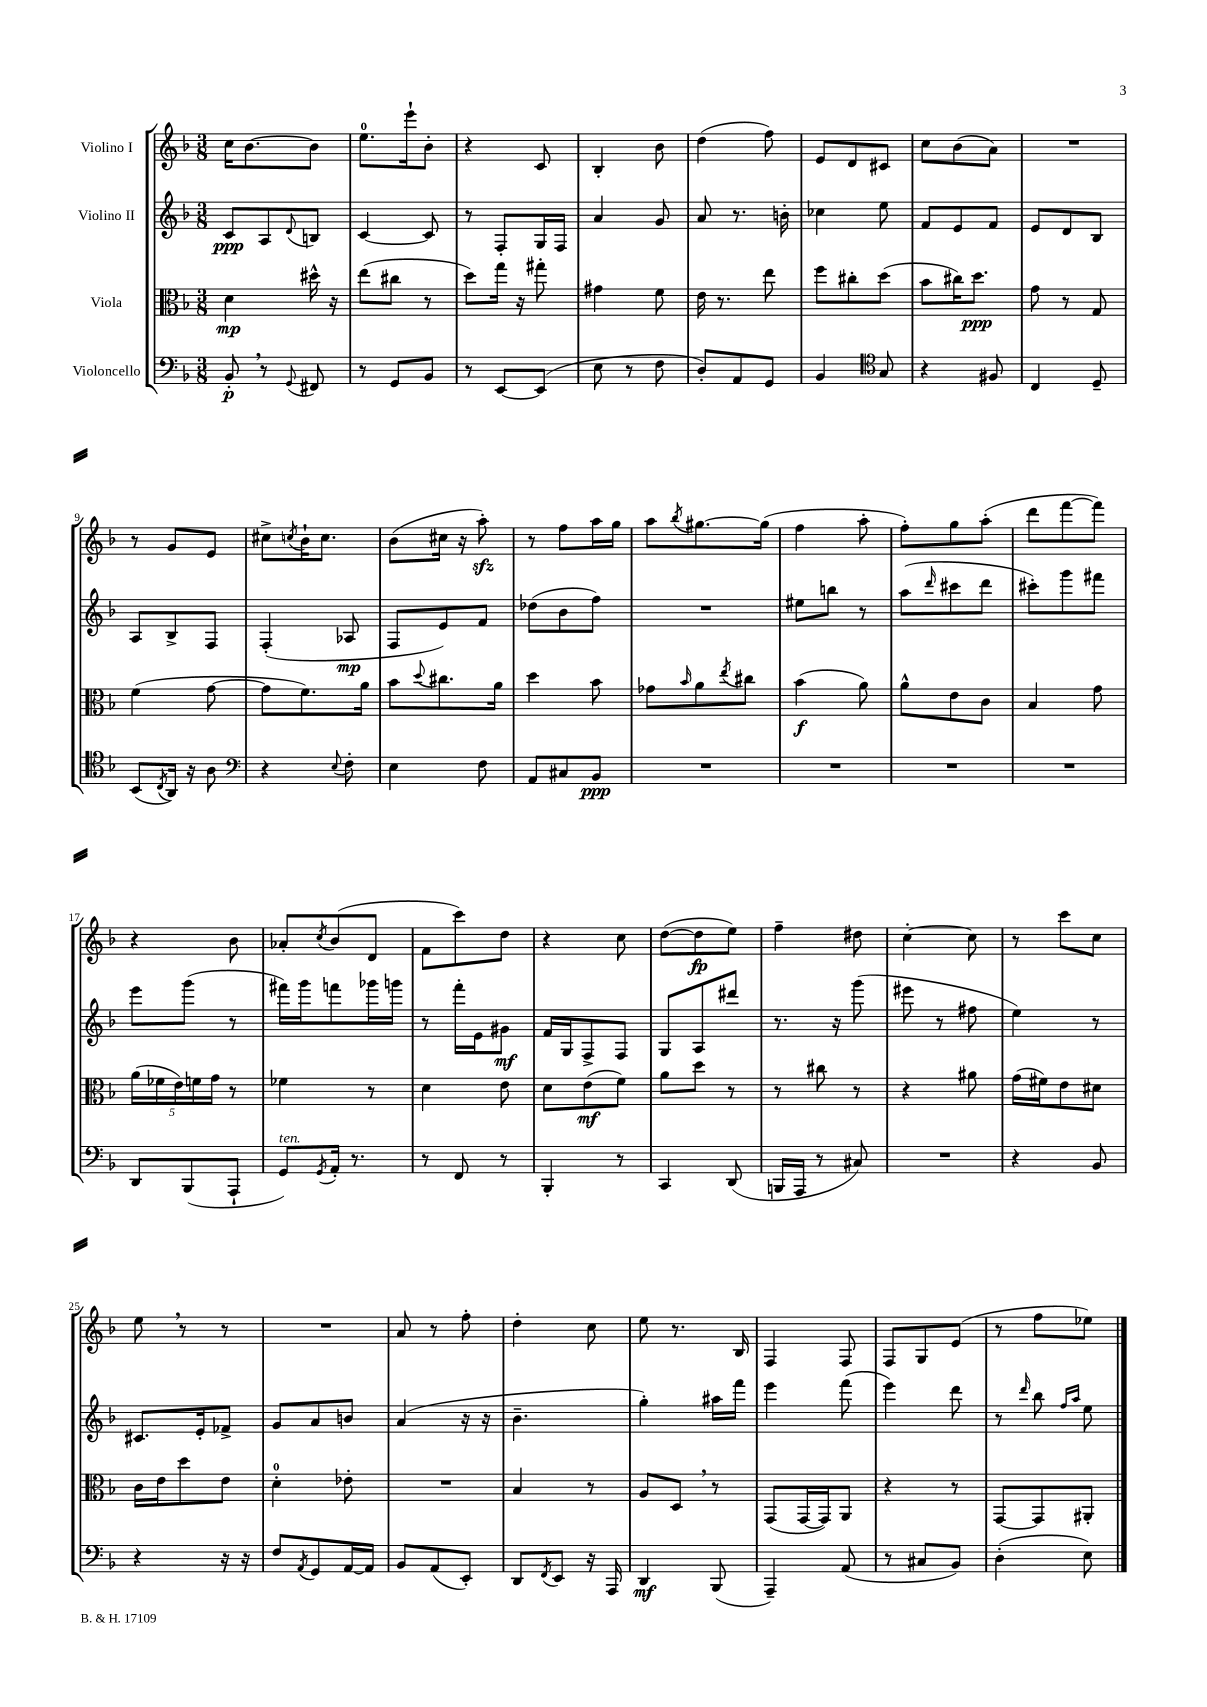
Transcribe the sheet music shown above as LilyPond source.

<<
\new StaffGroup <<
\new Staff = "s0" \with { instrumentName = "Violino I" } {
    \clef treble \key f \major \numericTimeSignature \time 3/8
    c''16 bes'8.~ bes'8 |
    e''8.-0 e'''16-! bes'8-. |
    r4 c'8 |
    bes4-. bes'8 |
    d''4( f''8) |
    e'8 d'8 cis'8 |
    c''8 bes'8( a'8) |
    R4. |
    r8 g'8 e'8 |
    cis''8-> \acciaccatura { c''8 } bes'16-! c''8. |
    bes'8( cis''16 r16 a''8-.\sfz) |
    r8 f''8 a''16 g''16 |
    a''8 \acciaccatura { bes''8 } gis''8.~ gis''16( |
    f''4 a''8-. |
    f''8-.) g''8 a''8-.( |
    d'''8 f'''8~ f'''8) |
    r4 bes'8 |
    aes'8-. \acciaccatura { c''8 } bes'8( d'8 |
    f'8 c'''8) d''8 |
    r4 c''8 |
    d''8~( d''8\fp e''8) |
    f''4-- dis''8 |
    c''4~-. c''8 |
    r8 c'''8 c''8 |
    e''8 \breathe r8 r8 |
    R4. |
    a'8 r8 f''8-. |
    d''4-. c''8 |
    e''8 r8. bes16 |
    f4 f8 |
    f8 g8 e'8( |
    r8 f''8 ees''8) \bar "|." |
}
\new Staff = "s1" \with { instrumentName = "Violino II" } {
    \clef treble \key f \major \numericTimeSignature \time 3/8
    c'8\ppp a8 \appoggiatura { d'8 } b8 |
    c'4~ c'8 |
    r8 f8-. g16 f16 |
    a'4 g'8 |
    a'8 r8. b'16-. |
    ces''4 e''8 |
    f'8 e'8 f'8 |
    e'8 d'8 bes8 |
    a8 bes8-> f8 |
    f4-.( aes8\mp |
    f8 e'8) f'8 |
    des''8( bes'8 f''8) |
    R4. |
    eis''8 b''8 r8 |
    a''8( \grace { d'''16 } cis'''8 d'''8 |
    cis'''8-.) g'''8 fis'''8 |
    e'''8 g'''8( r8 |
    fis'''16) g'''16 f'''8 ges'''16 g'''16 |
    r8 f'''16-. e'16 gis'8\mf |
    f'16 g16 f8-> f8 |
    g8 a8 dis'''8 |
    r8. r16 g'''8( |
    eis'''8 r8 fis''8 |
    e''4) r8 |
    cis'8. e'16-. fes'8-> |
    g'8 a'8 b'8 |
    a'4( r16 r16 |
    bes'4.-- |
    g''4-.) ais''16 f'''16 |
    e'''4 f'''8( |
    e'''4) d'''8 |
    r8 \grace { d'''16 } bes''8 \grace { f''16 a''16 } e''8 \bar "|." |
}
\new Staff = "s2" \with { instrumentName = "Viola" } {
    \clef alto \key f \major \numericTimeSignature \time 3/8
    d'4\mp dis''16-^ r16 |
    e''8( cis''8 r8 |
    d''8) g''16 r16 gis''8-. |
    gis'4 f'8 |
    e'16 r8. e''8 |
    f''8 cis''8-. d''8( |
    bes'8 cis''16) d''8.\ppp |
    g'8 r8 g8 |
    f'4( g'8~ |
    g'8 f'8.) a'16 |
    bes'8 \appoggiatura { d''8 } cis''8. a'16 |
    d''4 bes'8 |
    ges'8 \grace { bes'16 } a'8 \acciaccatura { e''8 } cis''8 |
    bes'4\f( a'8) |
    a'8-^ e'8 c'8 |
    bes4 g'8 |
    \tuplet 5/4 { a'16( fes'16 e'16) f'16 g'16 } r8 |
    fes'4 r8 |
    d'4 e'8 |
    d'8 e'8\mf( f'8) |
    a'8 d''8 r8 |
    r8 cis''8 r8 |
    r4 ais'8 |
    g'16( fis'16) e'8 dis'8 |
    c'16 e'16 d''8 e'8 |
    d'4-0-. ees'8-. |
    R4. |
    bes4 r8 |
    a8 d8 \breathe r8 |
    g,8( g,16~ g,16) a,8 |
    r4 r8 |
    g,8~ g,8 ais,8-. \bar "|." |
}
\new Staff = "s3" \with { instrumentName = "Violoncello" } {
    \clef bass \key f \major \numericTimeSignature \time 3/8
    bes,8-.\p \breathe r8 \appoggiatura { g,8 } fis,8 |
    r8 g,8 bes,8 |
    r8 e,8~ e,8( |
    e8 r8 f8 |
    d8-.) a,8 g,8 |
    bes,4 \clef tenor g8 |
    r4 fis8 |
    c4 d8-- |
    bes,8( \acciaccatura { c8 } a,16) r16 a8 |
    \clef bass r4 \appoggiatura { e8 } f8-. |
    e4 f8 |
    a,8 cis8 bes,8\ppp |
    R4. |
    R4. |
    R4. |
    R4. |
    d,8 bes,,8( a,,8-! |
    g,8^\markup { \italic "ten." }) \acciaccatura { g,8 } a,16-. r8. |
    r8 f,8 r8 |
    bes,,4-. r8 |
    c,4 d,8( |
    b,,16 a,,16 r8 cis8) |
    R4. |
    r4 bes,8 |
    r4 r16 r16 |
    f8 \acciaccatura { a,8 } g,8 a,16~ a,16 |
    bes,8 a,8( e,8-.) |
    d,8 \acciaccatura { f,8 } e,8 r16 a,,16 |
    d,4\mf bes,,8( |
    a,,4--) a,8( |
    r8 cis8 bes,8) |
    d4-.( e8) \bar "|." |
}
>>
>>
